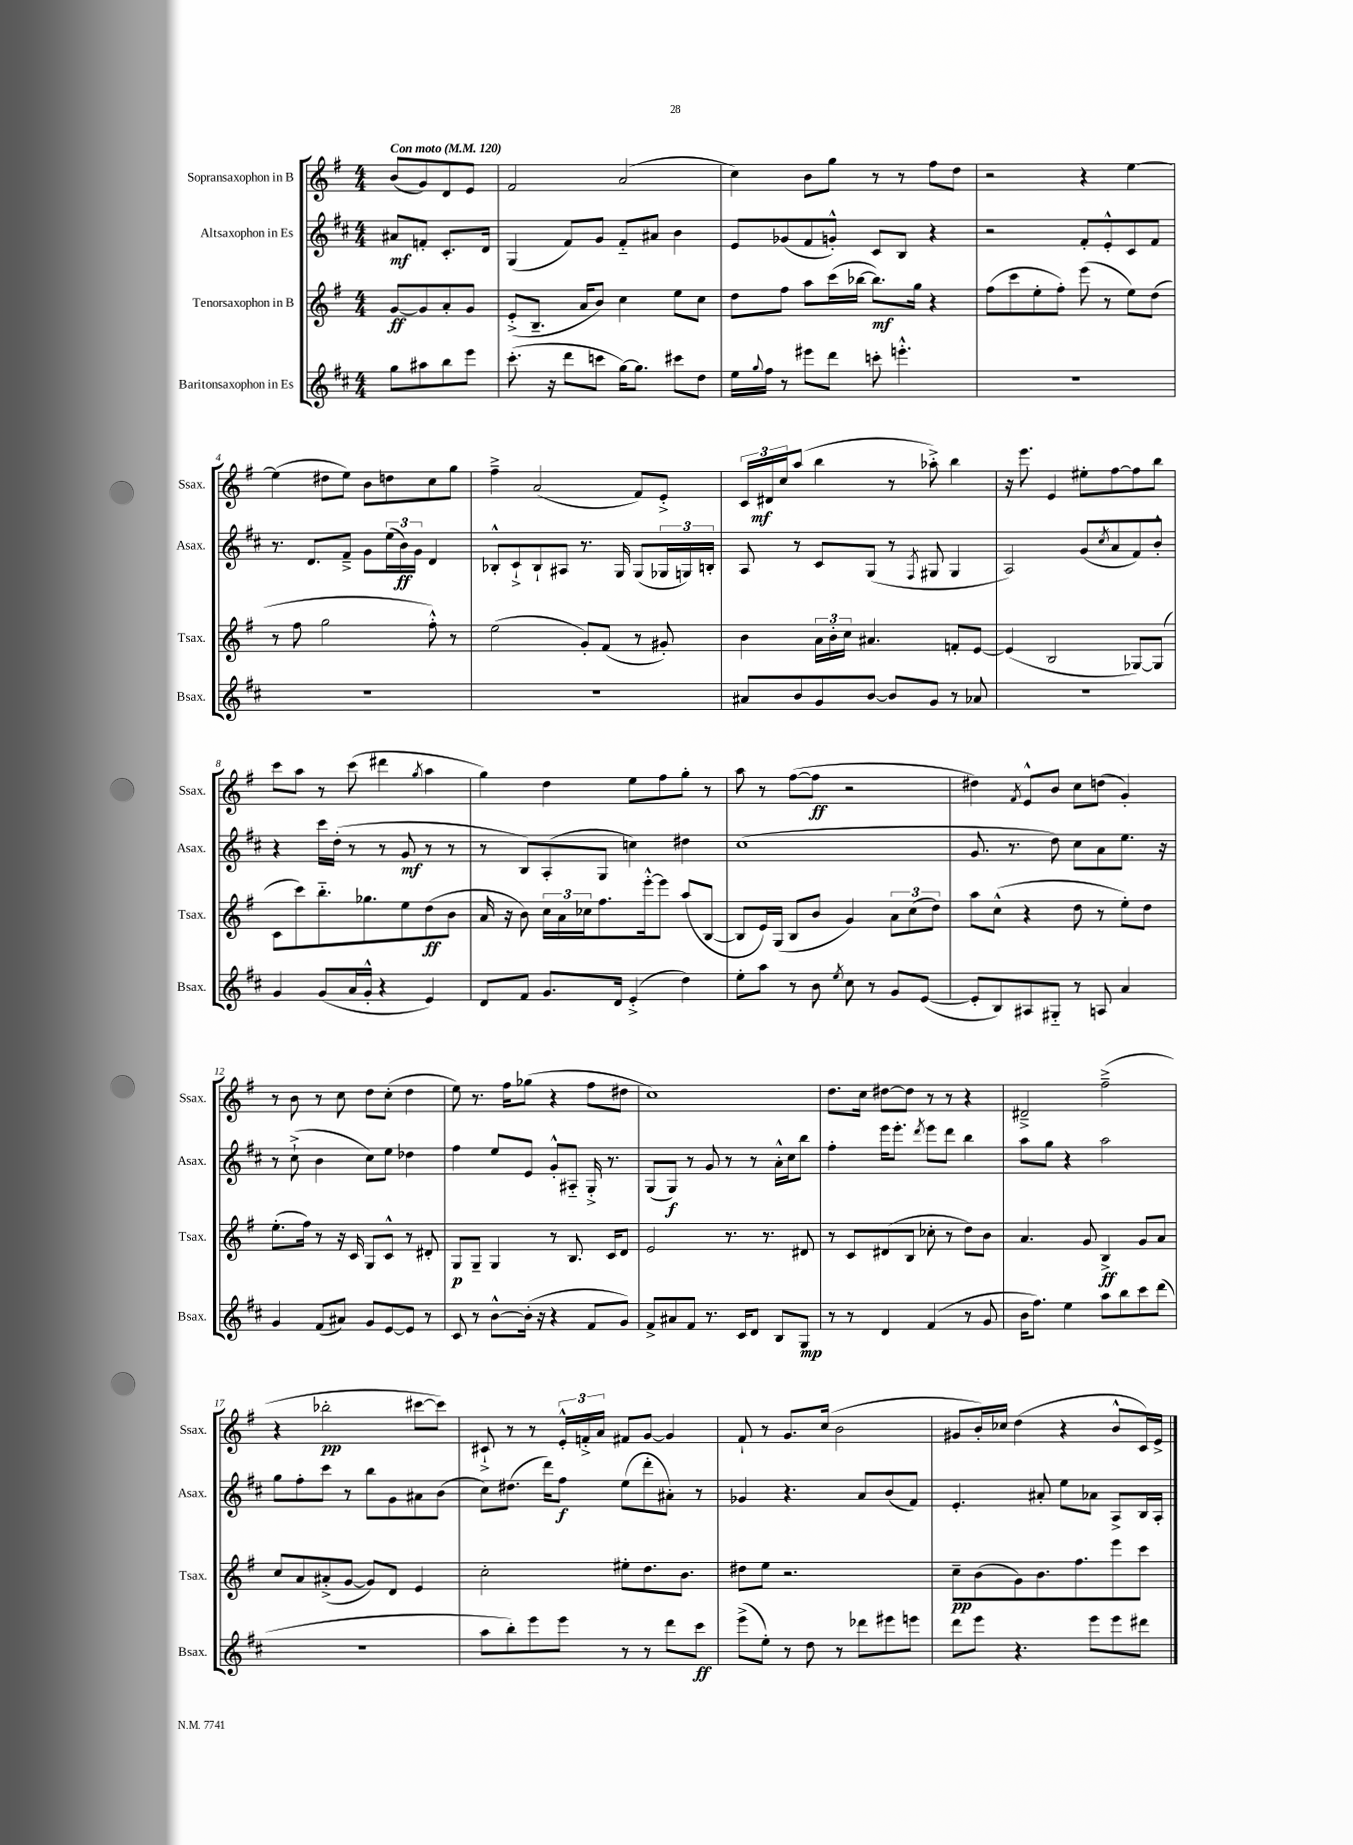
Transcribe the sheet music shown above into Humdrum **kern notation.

**kern	**kern	**kern	**kern
*staff4	*staff3	*staff2	*staff1
*clefG2	*clefG2	*clefG2	*clefG2
*k[f#c#]	*k[f#]	*k[f#c#]	*k[f#]
*M4/4	*M4/4	*M4/4	*M4/4
*MM120	*MM120	*MM120	*MM120
8gg	[8g	8a#	(8b
8aa#	8g]	8f'	8g)
8bb	8a'	8.c#'	8d
8eee	8g	.	8e
.	.	16d	.
=	=	=	=
(8.ccc#'	(8e'^	(4G	2f#
.	8.B~	.	.
16r	.	.	.
8ddd	.	8f#)	.
.	16a	.	.
8ccc	8b)	8g	.
[16gg)	4cc	8f#'~	(2a
8.gg]	.	.	.
.	.	8a#	.
8ccc#	8ee	4b	.
8dd	8cc	.	.
=	=	=	=
16ee	8dd	8e	4cc)
8qqgg	.	.	.
16ff#	.	.	.
8r	8ff#	(8g-	.
8eee#	8aa	8f#	8b
8ddd	(16ccc	8g'^^)	8gg
.	[16bb-	.	.
8ccc'	8.bb-])	8c#	8r
4.eee'^^	.	8B	8r
.	16gg	.	.
.	4r	4r	8ff#
.	.	.	8dd
=	=	=	=
1r	(8ff#	2r	2r
.	8ccc	.	.
.	8ee'	.	.
.	8ff#')	.	.
.	(8eee	8f#'	4r
.	8r	8e'^^	.
.	8ee)	8c#	[4ee
.	(8dd	8f#	.
=	=	=	=
1r	8r	8.r	(4ee]
.	8ff#	.	.
.	.	8.d	.
.	2gg	.	8dd#
.	.	8f#~^	8ee)
.	.	8g	8b
.	.	(24ee	8dd
.	.	24b)	.
.	.	24g	.
.	8ff#'^^)	4d	8cc
.	8r	.	8gg
=	=	=	=
1r	(2ee	8B-'^^	4ff#~^
.	.	8c#`^	.
.	.	8B-`	(2a
.	.	8A#	.
.	8g')	8.r	.
.	(8f#	.	.
.	.	16G	.
.	8r	(8G	8f#)
.	8g#')	24G-	8e'^
.	.	24G)	.
.	.	24B'	.
=	=	=	=
8a#	4b	8A	24c
.	.	.	24d#
.	.	.	24cc
8b	.	8r	(8aa
8g	24a	8c#	4bb
.	24b'	.	.
.	24cc	.	.
[8b	4.a#	(8G	.
8b]	.	8r	8r
.	.	8qF#	.
8g	.	8G#	8aa-'^)
8r	8f'	4G#	4bb
8a-	[8e	.	.
=	=	=	=
1r	(4e]	2A)	16r
.	.	.	8.eee
.	2B	.	4e
.	.	(8g	8ee#'
.	.	8qcc#	.
.	.	8a	[8ff#
.	[8G-)	8f#)	8ff#]
.	(8G-]	8b'^^	8bb
=	=	=	=
4g	8c	4r	8ccc
.	8ccc)	.	8aa
(8g	8.bb'~	16ccc#	8r
.	.	(16dd'	.
16a	.	8r	(8ccc
16g'^^	8.gg-	.	.
4r	.	8r	4ddd#
.	8ee	8g	.
.	.	.	8qgg
4e)	(8dd	8r	4aa
.	8b	8r	.
=	=	=	=
8d	16a	8r	4gg)
.	16r	.	.
8f#	8b)	8B)	.
8.g	24cc	(8A'	4dd
.	24a	.	.
.	24cc-	.	.
.	8.ff#	8G	.
16d	.	.	.
(4e'^	.	4cc)	8ee
.	[16eee'^^	.	.
.	8eee]	.	8ff#
4dd)	(8aa	4dd#	8gg'
.	[8B	.	8r
=	=	=	=
8ee'	8B]	(1cc#	8aa
8aa	16e)	.	8r
.	(16G	.	.
8r	8B	.	([8ff#
8b	8b	.	8ff#]
8qee	.	.	.
8cc#	4g)	.	2r
8r	.	.	.
8g	12a	.	.
.	(12cc	.	.
([8e	.	.	.
.	12dd)	.	.
=	=	=	=
8e']	8aa	8.g	4dd#)
8B)	(8cc^^	.	.
.	.	8.r	.
.	.	.	8qf#
8A#	4r	.	8e^^
8G#'~	.	8dd)	8b
8r	8dd	8cc#	8cc
8A	8r	8a	(8dd
4a	8ee')	8.ee	4g')
.	8dd	.	.
.	.	16r	.
=	=	=	=
4g	(8.ee'	8r	8r
.	.	(8cc#`^	8b
.	16ff#)	.	.
(8f#	8r	4b	8r
8a#)	16r	.	8cc
.	16c	.	.
8g	8G	8cc#)	8dd
[8e	8c^^	8ee	(8cc'
8e]	8r	4dd-	4dd
8r	8d#'	.	.
=	=	=	=
8c#	8G	4ff#	8ee)
8r	8G~	.	8.r
[8b^^	4G	8ee	.
.	.	.	16ff#
(16b']	.	8e	(8gg-
16r	.	.	.
4r	8r	8g'^^	4r
.	8.B	8A#'~	.
8f#	.	16G'^	8ff#
.	16c	8.r	.
8g)	8d	.	8dd#
=	=	=	=
8f#^	2e	(8G	1cc)
8a#	.	8G)	.
8f#	.	8r	.
8.r	.	8g	.
.	8.r	8r	.
16c#	.	.	.
8d	.	8r	.
.	8.r	.	.
8B	.	16a'^^	.
.	.	16cc#	.
8G	8d#	8bb	.
=	=	=	=
8r	8r	4ff#'	8.dd
8r	8c	.	.
.	.	.	16cc
4d	(8d#	16eee	[8dd#
.	.	8.eee'	.
.	8B	.	8dd#]
.	.	8qddd	.
(4f#	8cc-'	8eee	8r
.	8r	8ddd	8r
8r	8dd)	4bb	4r
8g	8b	.	.
=	=	=	=
16b	4.a	8aa	2d#~^
8.ff#)	.	.	.
.	.	8gg	.
4ee	.	4r	.
.	8g	.	.
8aa	4B^	2aa	(2ff#~^
8bb	.	.	.
8ccc#	8g	.	.
(8ddd	8a	.	.
=	=	=	=
1r	8cc	8gg	4r
.	8a	8ff#'	.
.	(8a#'^	8ccc#	2bb-'
.	[8g	8r	.
.	8g])	8bb	.
.	8d	8g	.
.	4e	8a#	[8ccc#
.	.	(8b	8ccc#])
=	=	=	=
8aa	2cc'	8cc#)	8c#`^
8bb')	.	(8.dd#	8r
8eee	.	.	8r
.	.	16ddd)	.
8eee	.	8ff#	24e'^^
.	.	.	24f'^
.	.	.	24a
8r	8ee#'	(8ee	8f#
8r	8.dd	8ddd'	[8g
8ddd	.	8a#')	4g]
.	8.b	.	.
8ccc#	.	8r	.
=	=	=	=
(8eee^	8dd#	4g-	8f#`
8ee')	8ee	.	8r
8r	2.r	4.r	8.g
8dd	.	.	.
.	.	.	(16cc
8r	.	.	2b
8ddd-	.	8a	.
8eee#	.	(8b	.
8eee	.	8f#)	.
=	=	=	=
8ddd	8cc~	4.e'	8g#
8eee	(8b	.	16b')
.	.	.	16cc-
4.r	8g)	.	(4dd
.	8.b	8a#'	.
.	.	8ee	4r
.	8.ff#	.	.
8eee	.	8a-	.
8eee	8eee	8A^	8b^^
8ddd#	8ccc	16B	16c)
.	.	16A'	16e^
==	==	==	==
*-	*-	*-	*-
